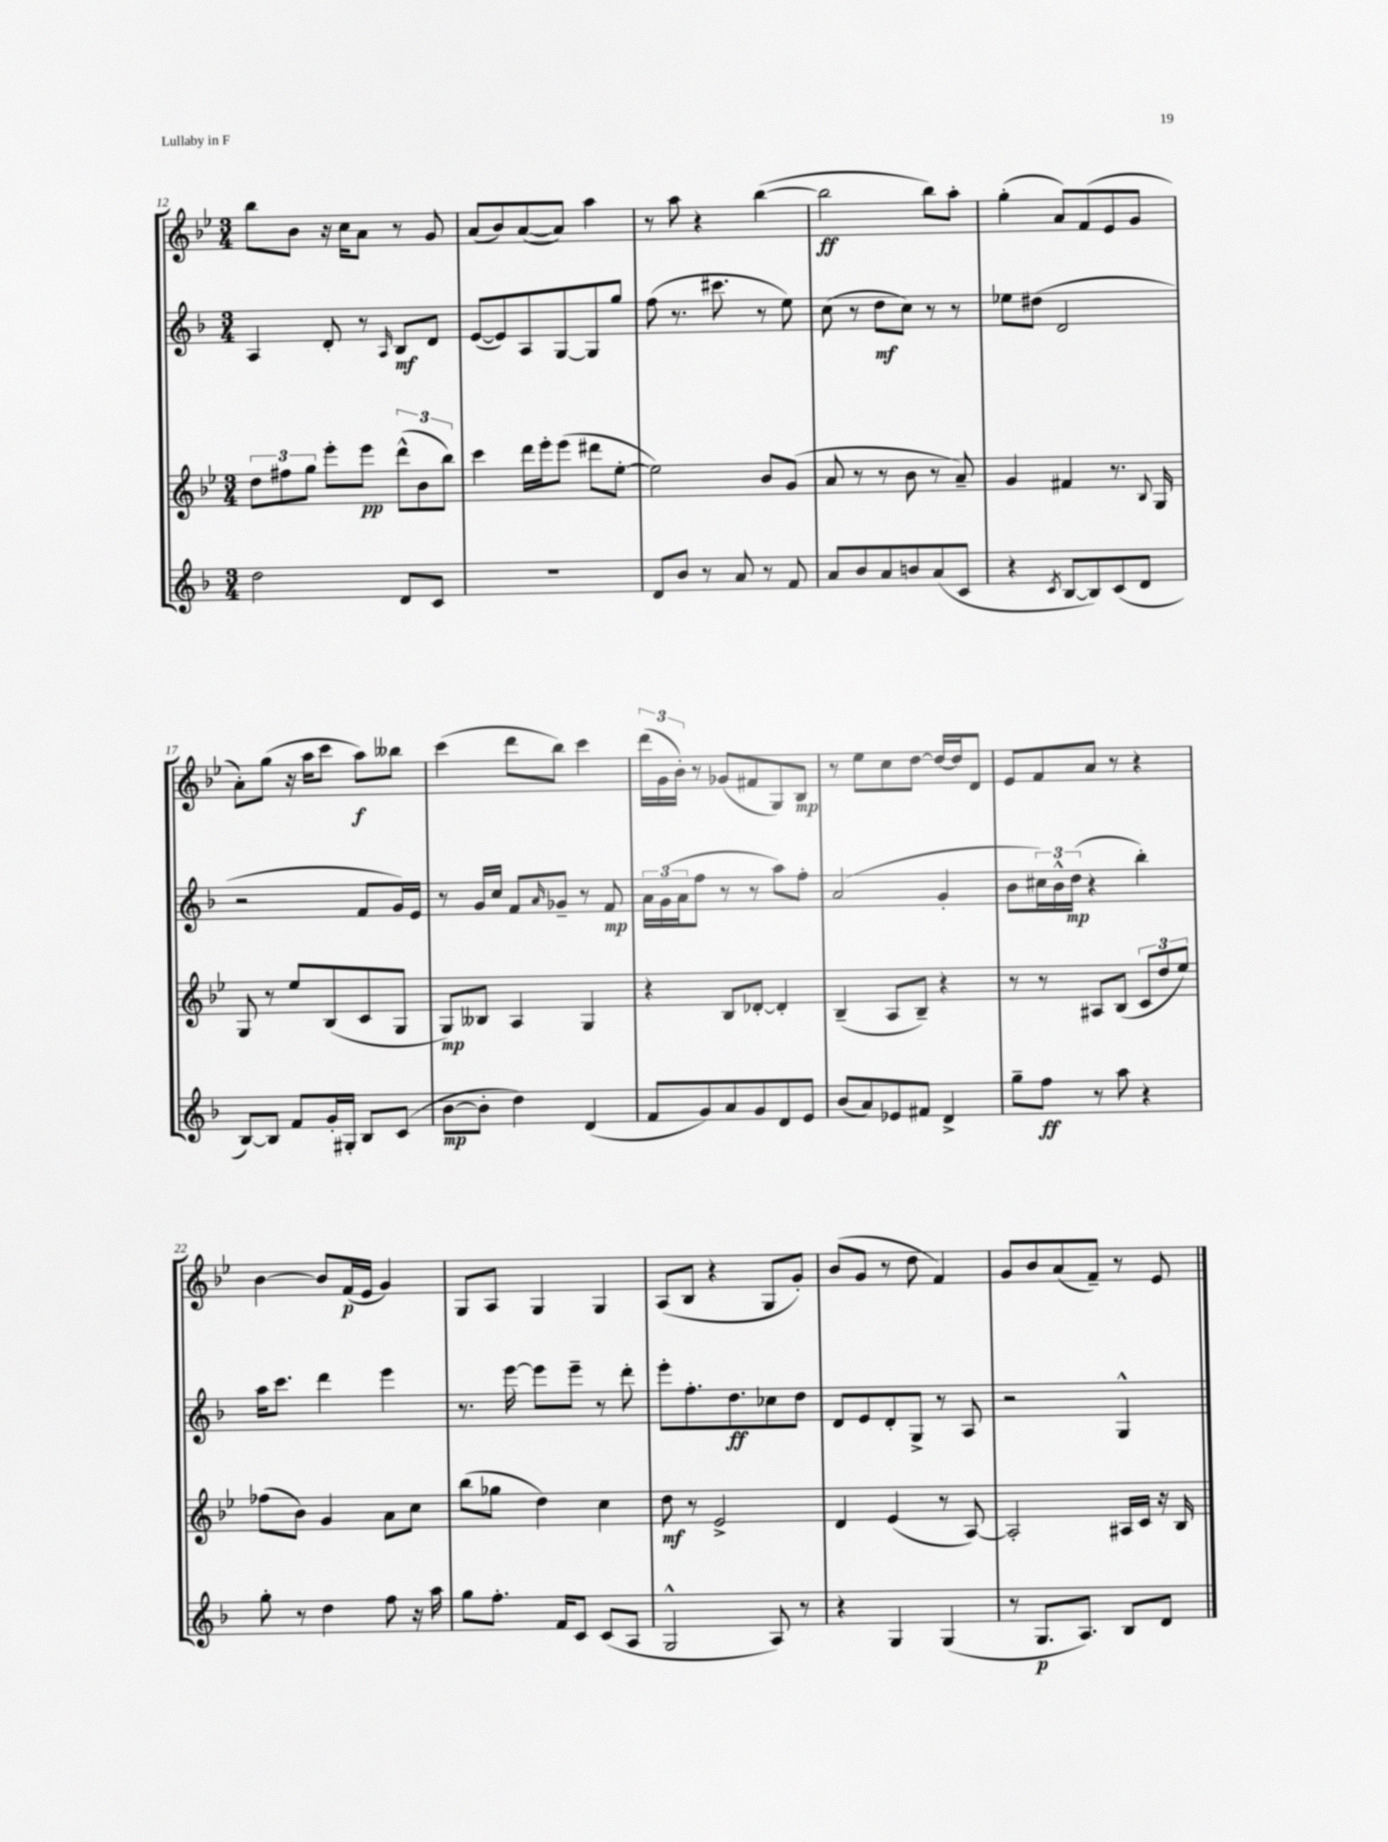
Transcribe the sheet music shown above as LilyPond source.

<<
\new StaffGroup <<
\new Staff = "s0" {
    \clef treble \key bes \major \numericTimeSignature \time 3/4
    bes''8 bes'8 r16 c''16 a'8 r8 g'8 |
    a'8( bes'8) a'8~( a'8) a''4 |
    r8 a''8 r4 bes''4~( |
    bes''2\ff bes''8) a''8-. |
    g''4-.( a'8) f'8( ees'8 g'8 |
    a'8-.) g''8( r16 a''16 c'''8 a''8\f) beses''8 |
    c'''4( d'''8 bes''8) c'''4 |
    \tuplet 3/2 { d'''16( g'16 bes'16-.) } r8 ges'8( fis'8 g8) bes8\mp |
    r8 ees''8 c''8 d''8~ d''16~ d''16 d'8 |
    ees'8 f'8 a'8 r8 r4 |
    bes'4~ bes'8 f'16\p( ees'16 g'4) |
    g8 a8 g4 g4 |
    a8( bes8 r4 g8 g'8-.) |
    bes'8( g'8 r8 d''8 f'4) |
    g'8 bes'8 a'8( f'8--) r8 ees'8 \bar "|." |
}
\new Staff = "s1" {
    \clef treble \key f \major \numericTimeSignature \time 3/4
    a4 d'8-. r8 \grace { a16 } bes8\mf d'8 |
    e'8~( e'8) a8 g8~ g8 g''8 |
    f''8( r8. cis'''8. r8 e''8) |
    c''8( r8 d''8\mf c''8) r8 r8 |
    ees''8 dis''8( d'2 |
    r2 f'8 g'16) e'16 |
    r8 g'16 c''16 f'8 \grace { a'16 } ges'8-- r8 f'8\mp |
    \tuplet 3/2 { a'16 g'16( a'16 } f''8 r8 r8 a''8) f''8-. |
    a'2( g'4-. |
    bes'8 \tuplet 3/2 { cis''16) bes'16-^ d''16\mp( } r4 bes''4-.) |
    a''16 c'''8. d'''4 e'''4 |
    r8. e'''16~ e'''8 e'''8-- r8 d'''8-. |
    e'''8-. f''8.-. d''8.\ff ces''8 d''8 |
    d'8 e'8 d'8-. g8-> r8 a8 |
    r2 g4-^ \bar "|." |
}
\new Staff = "s2" {
    \clef treble \key bes \major \numericTimeSignature \time 3/4
    \tuplet 3/2 { d''8 fis''8 g''8 } ees'''8-. ees'''8\pp \tuplet 3/2 { d'''8-^( bes'8 bes''8) } |
    c'''4 d'''16 ees'''16-. ees'''8( dis'''8 ees''8~-. |
    ees''2) bes'8 g'8( |
    a'8 r8 r8 bes'8 r8 a'8--) |
    g'4 fis'4 r8. \appoggiatura { bes8 } g16 |
    g8 r8 ees''8 bes8( c'8 g8 |
    g8\mp) beses8 a4 g4 |
    r4 bes8 des'8~-. des'4-. |
    bes4--( a8 bes8--) r4 |
    r8 r8 ais8 bes8( \tuplet 3/2 { c'8 d''8 ees''8) } |
    fes''8( bes'8) g'4 a'8 c''8 |
    bes''8( ges''8 d''4) c''4 |
    d''8\mf r8 ees'2-> |
    d'4 ees'4( r8 a8~) |
    a2-. ais16 c'16 r16 bes16 \bar "|." |
}
\new Staff = "s3" {
    \clef treble \key f \major \numericTimeSignature \time 3/4
    d''2 d'8 c'8 |
    R2. |
    d'8 bes'8 r8 a'8 r8 f'8 |
    a'8 bes'8 a'8 b'8 a'8( c'8 |
    r4 \acciaccatura { c'8 } bes8~ bes8) c'8( d'8 |
    bes8~) bes8 f'8 g'16-. gis16-. bes8 c'8( |
    bes'8~\mp bes'8-. d''4) d'4( |
    f'8 g'8) a'8 g'8 d'8 e'8 |
    bes'8( a'8) ees'8 fis'8 d'4-> |
    g''8-- f''8\ff r8 a''8 r4 |
    g''8-. r8 d''4 f''8 r16 a''16 |
    g''8 f''8.-. f'16 c'8 c'8( a8 |
    g2-^ a8) r8 |
    r4 g4 g4( |
    r8 g8.\p a8.) bes8 d'8 \bar "|." |
}
>>
>>
\layout { \context { \Score currentBarNumber = #12 } }
